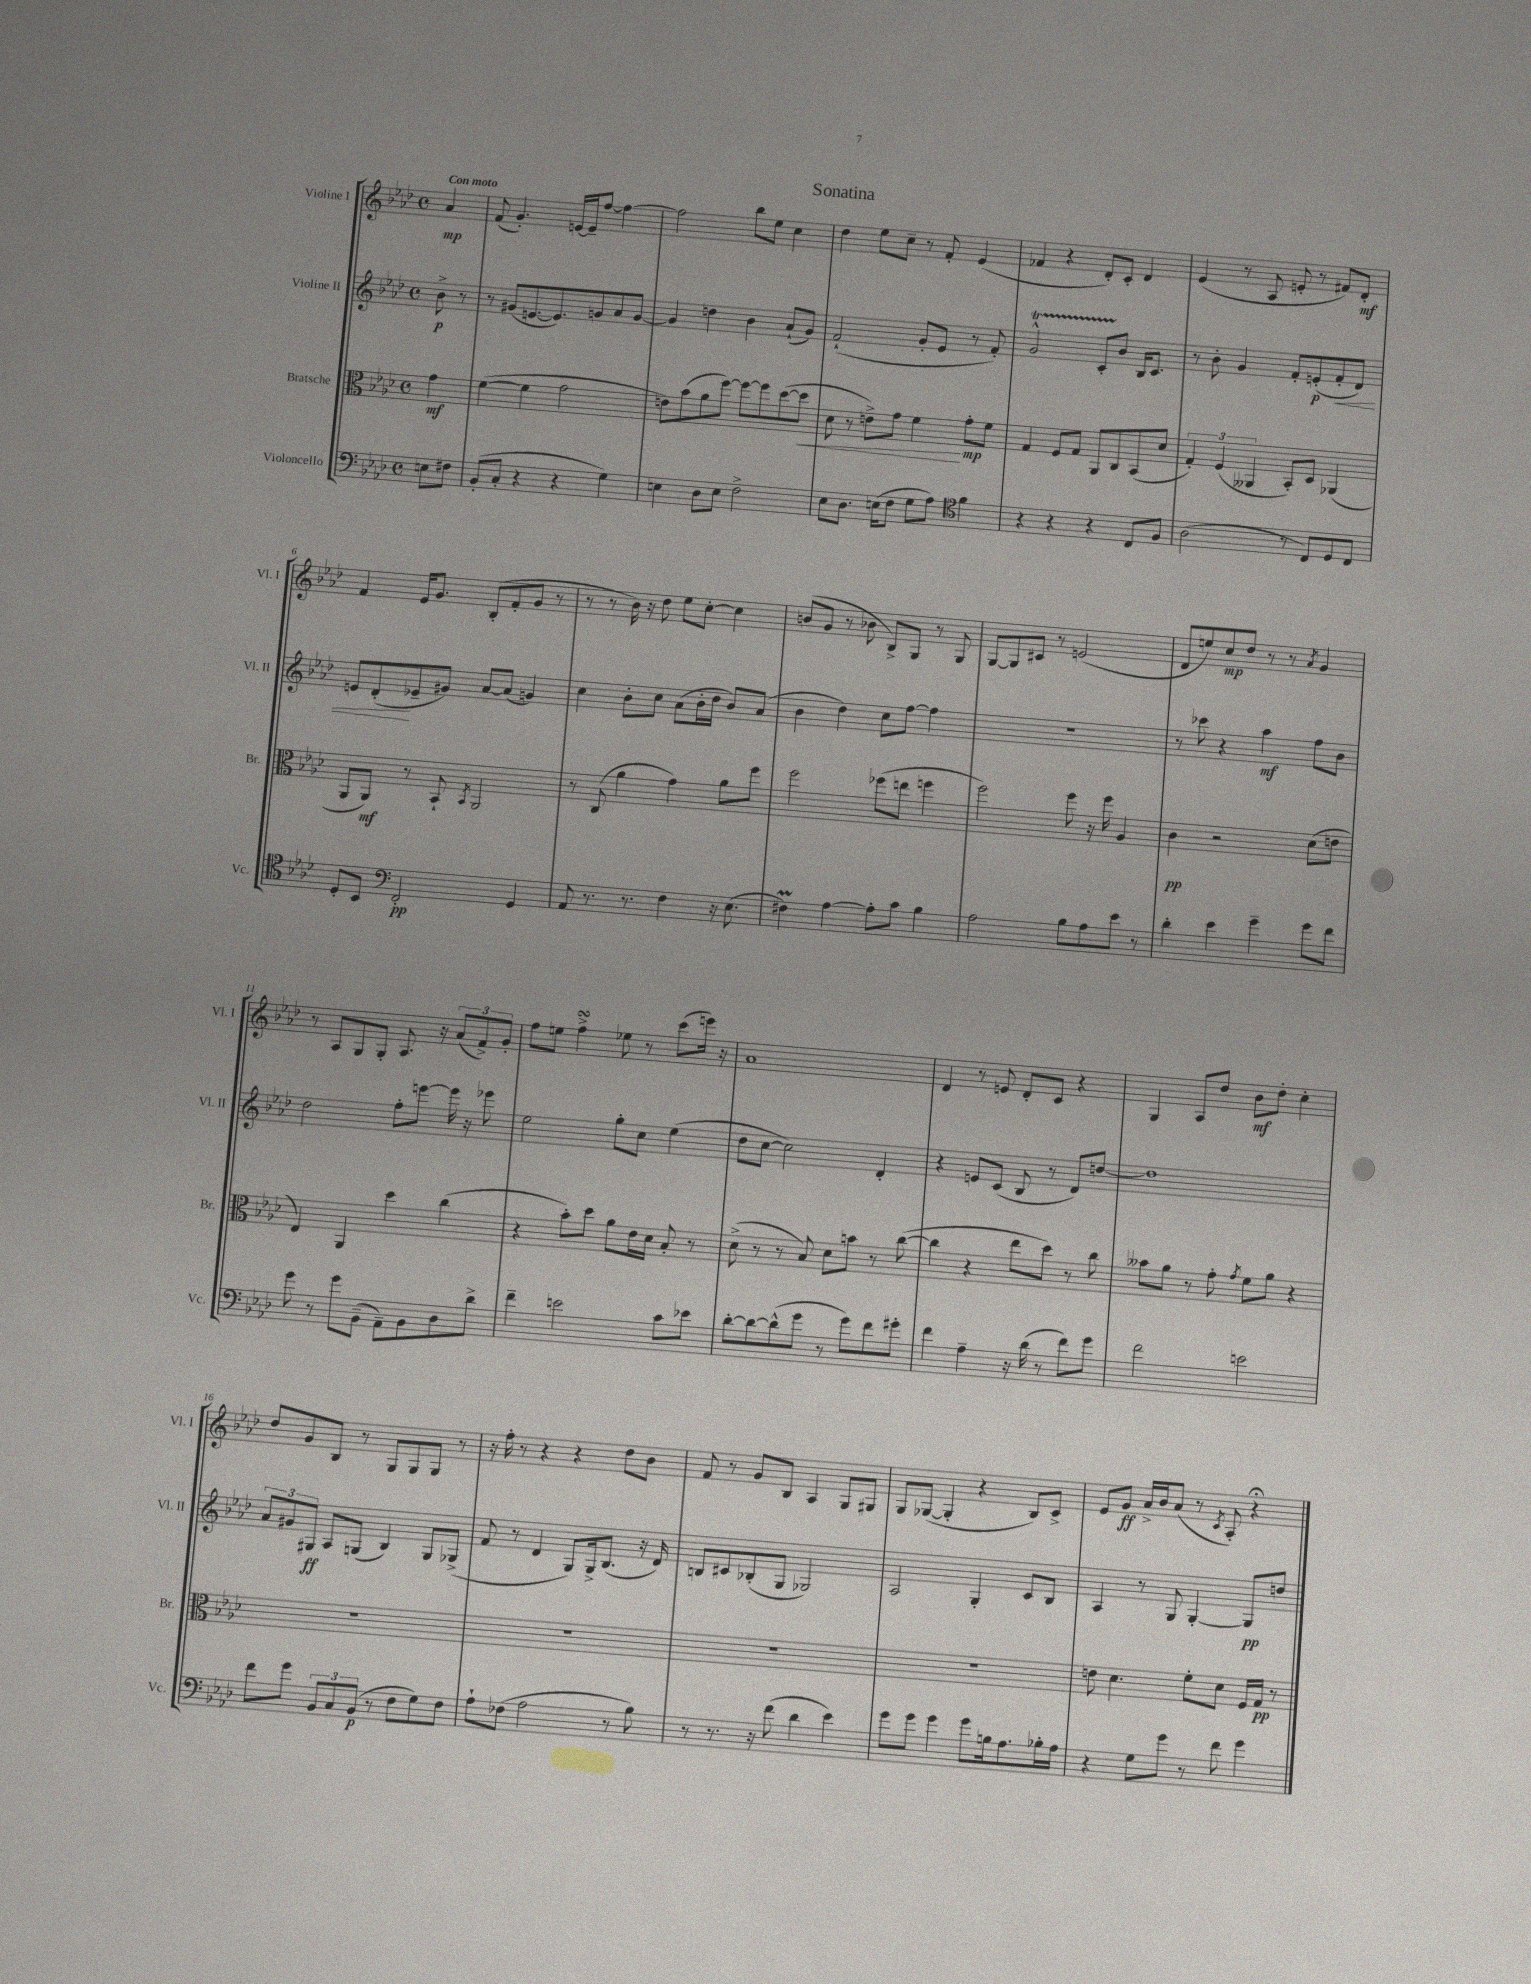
\header { title = "Sonatina" }
<<
\new StaffGroup <<
\new Staff = "s0" \with { instrumentName = "Violine I" shortInstrumentName = "Vl. I" } {
    \clef treble \key aes \major \defaultTimeSignature \time 4/4 \partial 4 \tempo "Con moto"
    aes'4\mp |
    f'8( g'4.-.) e'16~ e'16-- f''8~ f''4~ |
    f''2 bes''8 ees''8 c''4 |
    des''4 ees''8 c''8-- r8 f'8-. ees'4( |
    fes'4 r4 des'8-.) c'8-. des'4 |
    ees'4( r8 aes8 e'8-. r8 fis'8) des'8-.\mf |
    f'4 ees'16 g'8. bes8-.( f'8-. g'8 r8 |
    r8 r8 bes'16) r16 des''8 ees''8 c''8~-. c''4 |
    b'8( g'8 r8 bes'8 bes8->) g8 r8 g8 |
    g8~ g8 cis'8 r8 e'2( |
    des'8 e''8) c''8\mp des''8 r8 r8 \acciaccatura { aes'8 } g'4 |
    r8 aes8 g8 g8-. aes8. r16 \tuplet 3/2 { aes'8( f'8->) g'8-. } |
    f''8 e''8 f''4->\turn ees''8 r8 c'''8( e'''16) r16 |
    aes'1 |
    des'4 r8 e'8 des'8-. c'8 r4 |
    g4 aes8 des''8 bes'8\mf des''8-. c''4-. |
    des''8 g'8 bes8 r8 g8 g8 g8 r8 |
    r16 f''16-. r8 r4 r4 des''8 bes'8 |
    f'8 r8 g'8 bes8 aes4 g8 gis8 |
    g8 ges8~( ges4-. r4 bes8) c'8-> |
    ees'8 g'8\ff aes'16-> bes'16 aes'8( r8 \acciaccatura { c'8 } aes8-.) r4\fermata \bar "|." |
}
\new Staff = "s1" \with { instrumentName = "Violine II" shortInstrumentName = "Vl. II" } {
    \clef treble \key aes \major \defaultTimeSignature \time 4/4 \partial 4
    bes'8->\p r8 |
    r8 gis'8( e'8.~ e'8.) g'8 aes'8 g'8~ |
    g'4 d''4 bes'4 aes'8-!( g'8) |
    f'2-!( g'8-. ees'8 r8 f'8-.) |
    g'2-^\startTrillSpan c'8-. bes'8\stopTrillSpan bes16 c'8. |
    r8 bes'8-. g'4 f'8-. e'8-.\p( f'8-.\< des'8) |
    e'8 des'8-.\!( ees'8-- gis'8) aes'8~ aes'8( g'4) |
    c''4 bes'8-. c''8 aes'8( bes'16-. des''16 bes'8) aes'8( |
    bes'4 des''4) c''8 f''8~ f''4 |
    R1 |
    r8 ces'''8 r4 aes''4\mf f''8 bes'8 |
    des''2 f''8-. e'''8~ e'''16 r16 ees'''8 |
    ees''2 g''8-. c''8 ees''4( |
    des''8 c''8~ c''2) des'4-. |
    r4 e'8 c'8( bes8 r8 des'8) d''8~ |
    d''1 |
    \tuplet 3/2 { aes'8 gis'8 gis8\ff } aes8 g8( bes4) g8 ges8->( |
    f'8 r8 des'4 g8) g16-> bes8.( r16 des'16) |
    b8 cis'8 bes8-.( g8 ges2) |
    aes2 g4-. c'8 bes8 |
    aes4 r8 g8 g4~-. g8\pp d''8 \bar "|." |
}
\new Staff = "s2" \with { instrumentName = "Bratsche" shortInstrumentName = "Br." } {
    \clef alto \key aes \major \defaultTimeSignature \time 4/4 \partial 4
    g'4\mf |
    f'4~( f'4 g'2 |
    e'8) bes'8( aes'8 f''8~) f''8~ f''8 des''8~( des''8\< |
    des'8 r8 e'8->) g'8 f'4\! g'8-.\mp f'8 |
    g4 f8 g8 aes,8 c8 bes,8( des'8 |
    \tuplet 3/2 { g4-.) f4( aeses,4 } bes,8-.) des8 aes,4( |
    aes,8 aes,8\mf) r8 bes,8-! \acciaccatura { bes,8 } aes,2 |
    r8 c8( aes'4 g'4) aes'8 f''8 |
    f''2 fes''8( e''8 f''4 |
    f''2) f''8 r16 f''16 aes4 |
    c'4\pp r2 des'8( e'8 |
    ees4) aes,4 des''4 c''4( |
    r4 bes'8-.) des''8 aes'8 ees'16 des'16 bes8-. r8 |
    des'8->( r8 r8 bes8) des'8 b'8 r8 c''8~( |
    c''4 r4 ees''8 des''8) r8 c''8 |
    beses'8 aes'8 r8 g'8-. \acciaccatura { g'8 } f'8 aes'8 r4 |
    R1 |
    R1 |
    R1 |
    R1 |
    e'8 des'4. f'8-. des'8 f16 g16\pp r8 \bar "|." |
}
\new Staff = "s3" \with { instrumentName = "Violoncello" shortInstrumentName = "Vc." } {
    \clef bass \key aes \major \defaultTimeSignature \time 4/4 \partial 4
    e8 fis8 |
    bes,8-.( c8-. r4 r4 g4) |
    e4 des8 e8 f2-> |
    ees8 des8. e16( f8 g8 aes8) \clef tenor f'4 |
    r4 r4 r4 c8 f8 |
    aes2( r8 c8) des8 c8 |
    des8-. bes,8 \clef bass f,2-.\pp g,4 |
    aes,8 r8. r8. f4 r16 ees8.( |
    fis4\prall) aes4~ aes8-. c'8 bes4 |
    aes2 bes8 aes8 ees'8 r8 |
    des'4-. ees'4 g'4-- g'8 f'8 |
    g'8 r8 g'8 bes,8--( aes,8--) bes,8 des8 des'8-> |
    f'4-- e'2 c'8 ees'8 |
    des'8~-. des'8~ des'8-^( g'8 r8 g'8) f'8 gis'8-. |
    f'4 aes4-- r16 des'16( r8 f'8) g'8 |
    f'2 e'2 |
    f'8 g'8 \tuplet 3/2 { bes,8 c8 bes,8\p( } r8 f8 g8) f8 |
    aes8-! fes8( aes2 r8 bes8) |
    r8 r8. r16 f'8( des'4 ees'4) |
    g'8 g'8 g'4 g'8 b16 aes8. bes16-. aes16 |
    r4 g8 g'8 r8 f'8 g'4 \bar "|." |
}
>>
>>
